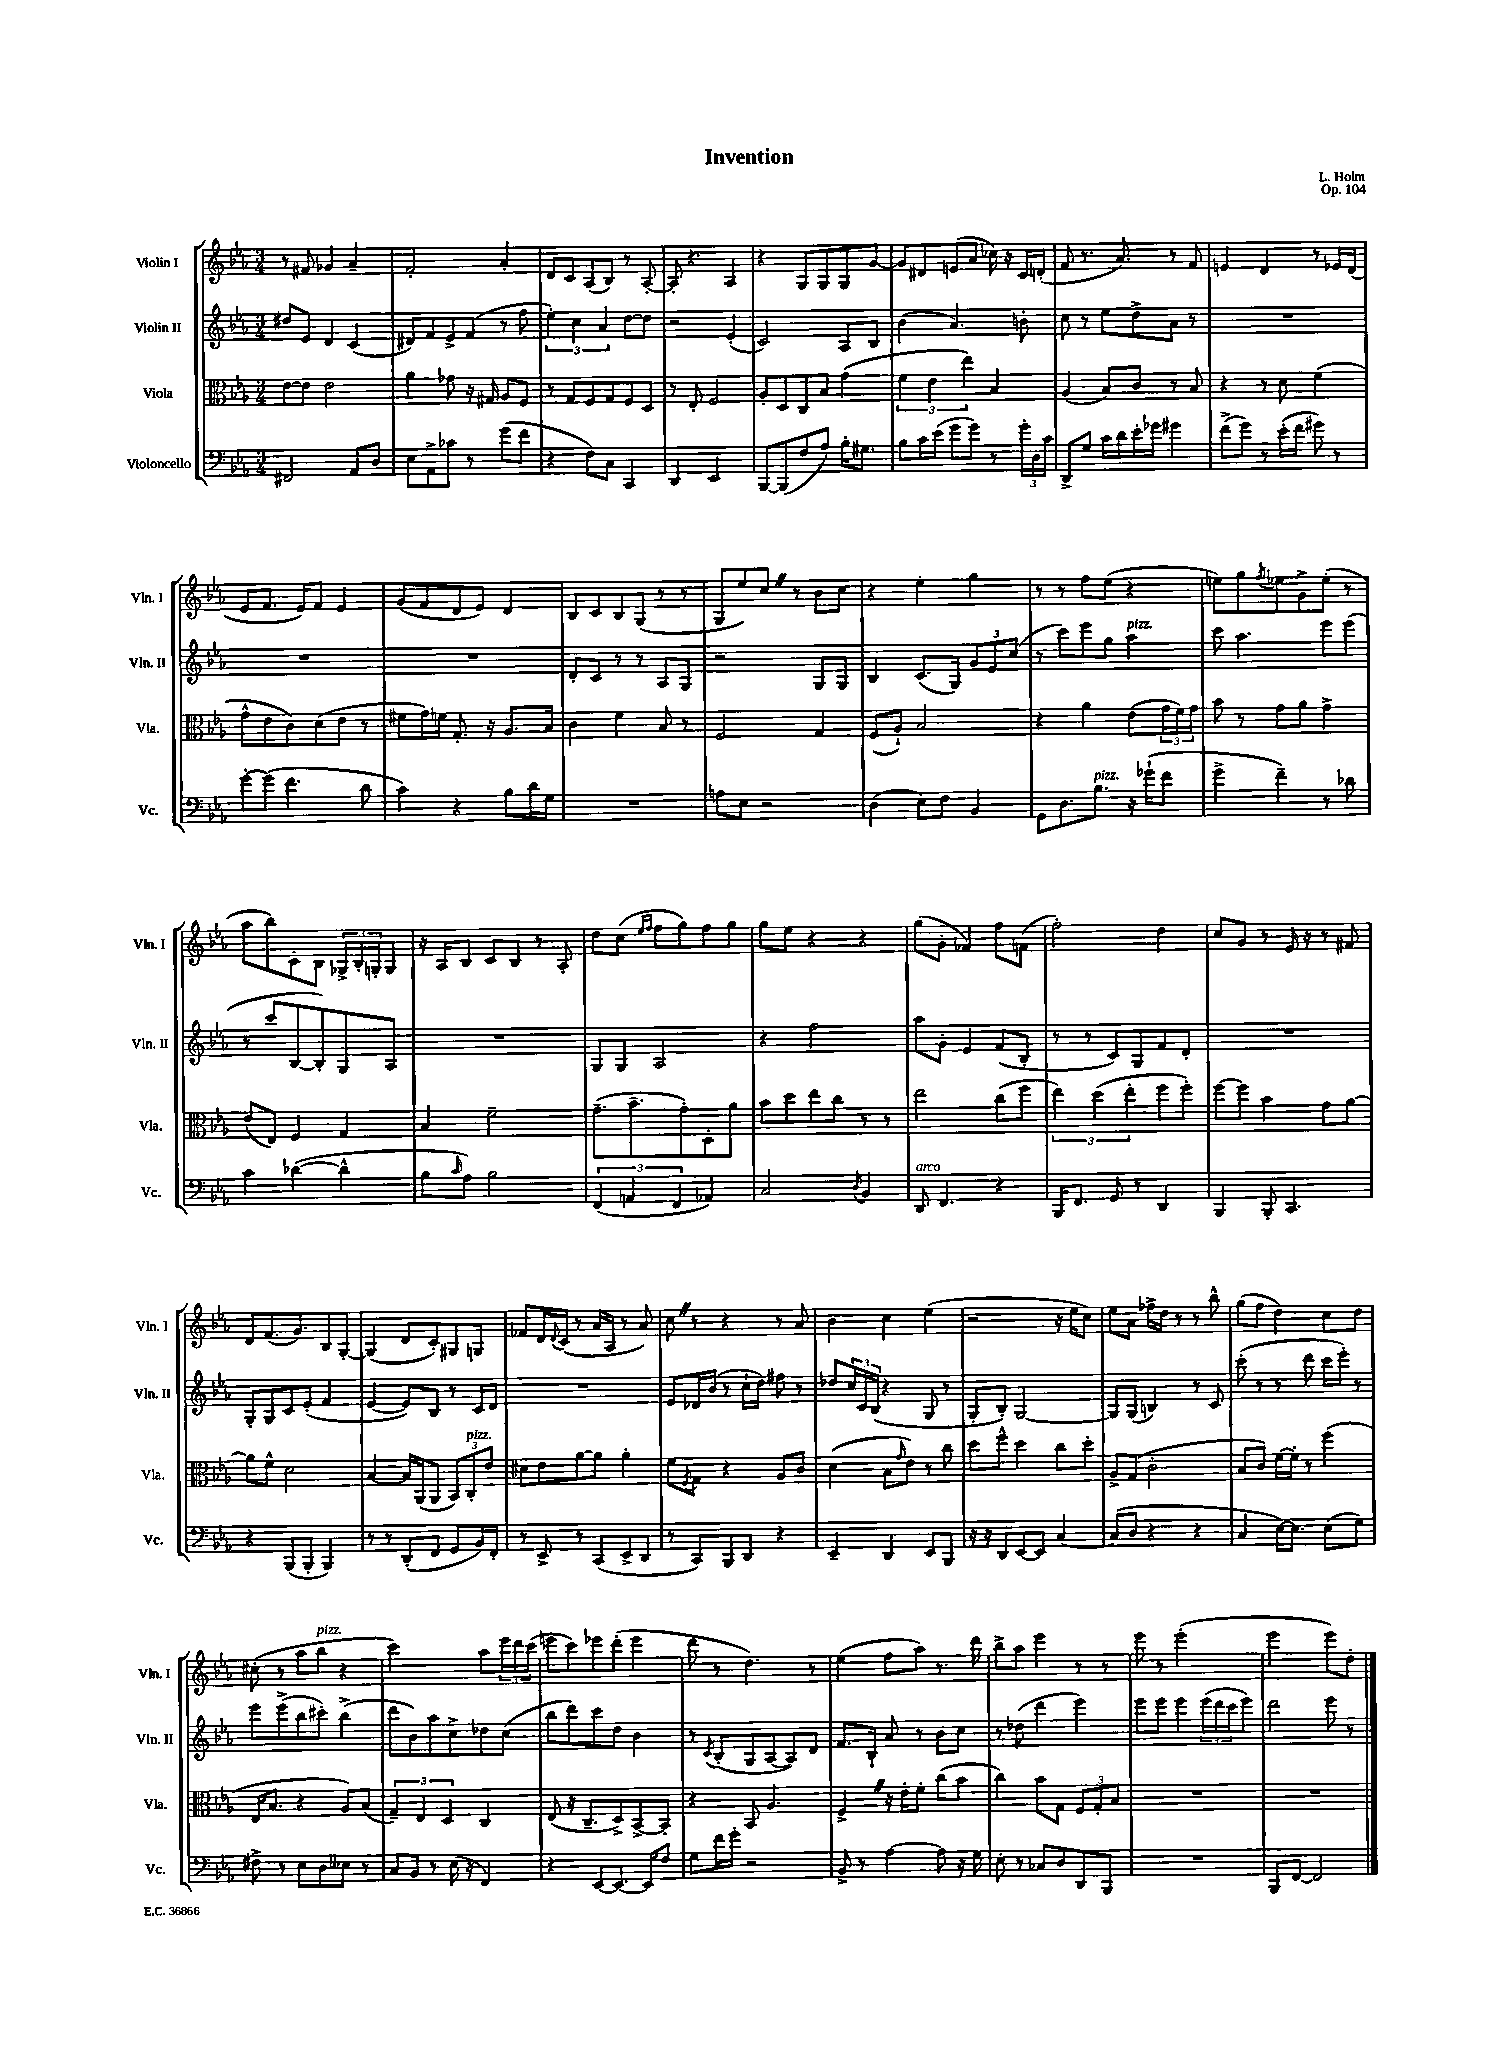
\header { title = "Invention" composer = "L. Holm" opus = "Op. 104" }
<<
\new StaffGroup <<
\new Staff = "s0" \with { instrumentName = "Violin I" shortInstrumentName = "Vln. I" } {
    \clef treble \key ees \major \numericTimeSignature \time 3/4
    r8 fis'8 ges'4 aes'4-- |
    f'2-. aes'4-. |
    d'8 c'8 aes8( bes8) r8 aes8~-. |
    aes8-. r4. aes4 |
    r4 g8 g8 g8 g'8~ |
    g'8 dis'8 e'8( aes'8 ces''16) r16 c'16 d'16-.( |
    f'8 r8. aes'8.) r8 f'8 |
    e'4 d'4 r8 ees'16 d'16( |
    ees'8 f'8. ees'16) f'8 ees'4 |
    g'8( f'8 d'8 ees'8) d'4 |
    bes8 c'8 bes8 g8( r8 r8 |
    g8 ees''8) c''8 \once \override BreathingSign.text = \markup { \musicglyph "scripts.caesura.straight" } \breathe r8 bes'8 c''8 |
    r4 ees''4-. g''4 |
    r8 r8 f''8 ees''8( r4 |
    e''8) g''8 \acciaccatura { f''8 } ees''8 g'8-> ees''8-.( r8 |
    aes''8 bes''8) c'8-. bes8 \tuplet 3/2 { ges16-> bes16-. g16-. } g8 |
    r16 aes16 bes8 c'8 bes8 r8 aes8-. |
    d''8 c''8( \grace { ees''16 f''16 } f''8 g''8) f''8 g''8 |
    g''8 ees''8 r4 r4 |
    g''8( g'8-. fes'4) f''8 f'8( |
    f''2-.) d''4 |
    c''8 g'8 r8 ees'16 r16 r8 fis'8 |
    d'8 f'8.( g'8.) bes8 g8~-. |
    g4( d'8 c'8-.) gis8 g8 |
    fes'8 d'16 \appoggiatura { d'8 } c'16( r8 aes'16 aes16 r8 aes'8) |
    c''8 \once \override BreathingSign.text = \markup { \musicglyph "scripts.caesura.straight" } \breathe r8 r4 r8 aes'8 |
    bes'4 c''4 ees''4( |
    r2 r16 ees''16 c''8) |
    ees''8 aes'8 fes''16-> d''16 r8 r8 bes''8-^ |
    g''8( f''8 d''4) c''8 d''8 |
    cis''8-.( r8 aes''8 bes''8^\markup { \italic "pizz." } r4 |
    c'''2) aes''8 \tuplet 3/2 { ees'''16 d'''16 c'''16( } |
    e'''8 c'''8) ees'''8 d'''8-.( ees'''4 |
    d'''8 r8 d''4.) r8 |
    ees''4( f''8 aes''8) r8. d'''16 |
    bes''8-> aes''8 ees'''4 r8 r8 |
    ees'''8 r8 ees'''2-.( |
    ees'''2 ees'''8) d''8-. \bar "|." |
}
\new Staff = "s1" \with { instrumentName = "Violin II" shortInstrumentName = "Vln. II" } {
    \clef treble \key ees \major \numericTimeSignature \time 3/4
    dis''8 ees'8 d'4 c'4( |
    dis'8) f'8 ees'8-> f'8( r8 f''8 |
    \tuplet 3/2 { ees''4-.) c''4 aes'4 } d''8~ d''8 |
    r2 ees'4-.( |
    c'2) aes8 bes8 |
    bes'4( aes'4.) b'8-. |
    c''8 r8 ees''8 d''8-> aes'8 r8 |
    R2. |
    R2. |
    R2. |
    d'8-. c'8 r8 r8 aes8 g8 |
    r2 g8 g8 |
    bes4 c'8.( g16) \tuplet 3/2 { g'8 ees'8 c''8( } |
    r8 c'''8) ees'''8 g''8 aes''4^\markup { \italic "pizz." } |
    c'''8 aes''4. ees'''8 ees'''8( |
    r8 c'''8 bes8~ bes8-.) g8 aes8 |
    R2. |
    g8 g8 aes2 |
    r4 f''2 |
    aes''8 g'8-. ees'4 f'8( bes8-. |
    r8 r8 c'8) g8 f'8 d'8-. |
    R2. |
    g8-. g8 c'8 ees'8-.( f'4 |
    ees'4~ ees'8) bes8 r8 c'16 d'16 |
    R2. |
    ees'8 des'16 bes'16( r8 c''16-! d''16) fis''8 r8 |
    des''8 \tuplet 3/2 { c''16 c'16 bes16( } r4 g8 r8 |
    g8-. bes8-.) g2~ |
    g8 g8( b4) r8 c'8 |
    c'''8-.( r8 r8 d'''8 c'''16 ees'''16-.) r8 |
    ees'''8 ees'''8->( bes''8 cis'''8-.) bes''4->( |
    d'''8 bes'8) aes''8 c''8-> des''8 c''8( |
    bes''8 d'''8) c'''8 d''8 bes'4 |
    r8 \acciaccatura { c'8 } bes8-.( g8 aes8~ aes8) d'8 |
    f'8. bes16-! aes'8 r8 bes'8 c''8 |
    r8 des''8( d'''4 ees'''4) |
    ees'''8 ees'''8 ees'''4 \tuplet 3/2 { ees'''16( d'''16 c'''16 } ees'''8) |
    d'''2 ees'''8 r8 \bar "|." |
}
\new Staff = "s2" \with { instrumentName = "Viola" shortInstrumentName = "Vla." } {
    \clef alto \key ees \major \numericTimeSignature \time 3/4
    ees'8~ ees'8 ees'2 |
    aes'4 ges'8 r16 gis16 aes8 f8 |
    r8 g8 f8 g8 f8 d8 |
    r8 ees8-. f2 |
    aes8-. d8 c8 bes8 g'4( |
    \tuplet 3/2 { f'4 ees'4 ees''4) } bes4 |
    aes4( bes8) c'8 r8 bes8 |
    r4 r8 d'8 f'4( |
    g'8-^ ees'8 c'8) d'8( ees'8 r8 |
    fis'8 g'16) f'16 g8.-. r16 aes8. bes16 |
    c'4 f'4 bes8 r8 |
    f2 g4 |
    f8( aes8-!) bes2 |
    r4 aes'4 ees'8( \tuplet 3/2 { g'16 f'16) g'16 } |
    bes'8 r8 g'8 aes'8 g'4-> |
    ees'8( ees8) f4 g4 |
    bes4 f'2-- |
    g'8.--( bes'8.-- g'8-.) d8-. aes'8 |
    bes'8 d''8 ees''8 c''8 r8 r8 |
    ees''2 c''8( f''8 |
    \tuplet 3/2 { ees''4) d''4( ees''4-. } f''8 f''8-.) |
    f''8~ f''8 bes'4 g'8 aes'8~ |
    aes'8 f'8-^ d'2 |
    bes4~ bes16 aes,16( aes,8 \tuplet 3/2 { bes,8) c8-.^\markup { \italic "pizz." } ees'8 } |
    dis'8 ees'8 aes'8~ aes'8 aes'4-. |
    f'8 \acciaccatura { f8 } g8 r4 aes8 c'8 |
    d'4( bes8 \grace { g'16 } ees'8) r8 c''8 |
    d''8 f''8-^ d''4 c''8 d''8-. |
    aes8-> g8( c'2-. |
    bes8 c'8) f'16~ f'16-. r8 f''4( |
    ees16 bes8. r4 aes8) bes8( |
    \tuplet 3/2 { g4--) ees4 d4 } c4 |
    ees8( r16 c8.-- d8->) bes,8~-> bes,8-. |
    r4 bes,8 aes4. |
    f4-> \once \override BreathingSign.text = \markup { \musicglyph "scripts.caesura.straight" } \breathe r16 ees'16-. f'8-. c''8( bes'8 |
    c''4) bes'8 g8 \tuplet 3/2 { f8 g8-. bes8 } |
    R2. |
    R2. \bar "|." |
}
\new Staff = "s3" \with { instrumentName = "Violoncello" shortInstrumentName = "Vc." } {
    \clef bass \key ees \major \numericTimeSignature \time 3/4
    fis,2 aes,8 d8 |
    ees8 aes,8-> ces'8 r8 g'8( f'8 |
    r4 f8) c8 c,4 |
    d,4 ees,2 |
    bes,,8~ bes,,8( f8 aes8) bes16-. gis8. |
    bes8 c'16 ees'16( g'8 g'8) r8 \tuplet 3/2 { g'16-. d16 c'16 } |
    d,8-> g8 c'16 d'16 ees'16-. ges'16 gis'4 |
    f'8->( g'8) r8 ees'16-.( f'16 gis'8) r8 |
    g'8~-. g'8( f'4. d'8 |
    c'4) r4 bes8 d'16 g16 |
    R2. |
    a8 ees8 r2 |
    d4( ees8) f8 bes,4 |
    g,8 d8. bes8.^\markup { \italic "pizz." } r16 ges'16-!( f'8 |
    g'4-> f'4--) r8 des'8 |
    c'4 des'4~( des'4-^ |
    bes8 \grace { c'16 } aes8) bes2 |
    \tuplet 3/2 { f,4( a,4 f,4 } aes,4) |
    c2 \acciaccatura { d8 } bes,4 |
    d,8^\markup { \italic "arco" } f,4. r4 |
    bes,,16 f,8. g,8 r8 d,4 |
    bes,,4 bes,,8-. c,4. |
    r4 bes,,8( bes,,8-. bes,,4) |
    r8 r8 d,8-.( f,8 g,8 bes,16) f,16-. |
    r8 ees,8-> r8 c,8( ees,8-> d,8 |
    r8 c,8) bes,,8 d,8 r4 |
    ees,4-- d,4 ees,8 bes,,8 |
    r16 r16 d,8 ees,8~ ees,8 c4~ |
    c8( d8 r4 r4 |
    c4 ees16~) ees8. ees8( g8) |
    fis8-> r8 ees8 d8 eeses8 r8 |
    c8 bes,8 r8 ees16( r16 f,4) |
    r4 ees,8~ ees,8.~ ees,16 f8 |
    g8 f'16 g'16-. r2 |
    bes,8-> r8 aes4~ aes8 r16 g16 |
    ees8-. r8 ces8 d8 d,8 bes,,8 |
    R2. |
    bes,,8 f,8~ f,2 \bar "|." |
}
>>
>>
\layout { \context { \Score \remove "Bar_number_engraver" } }
